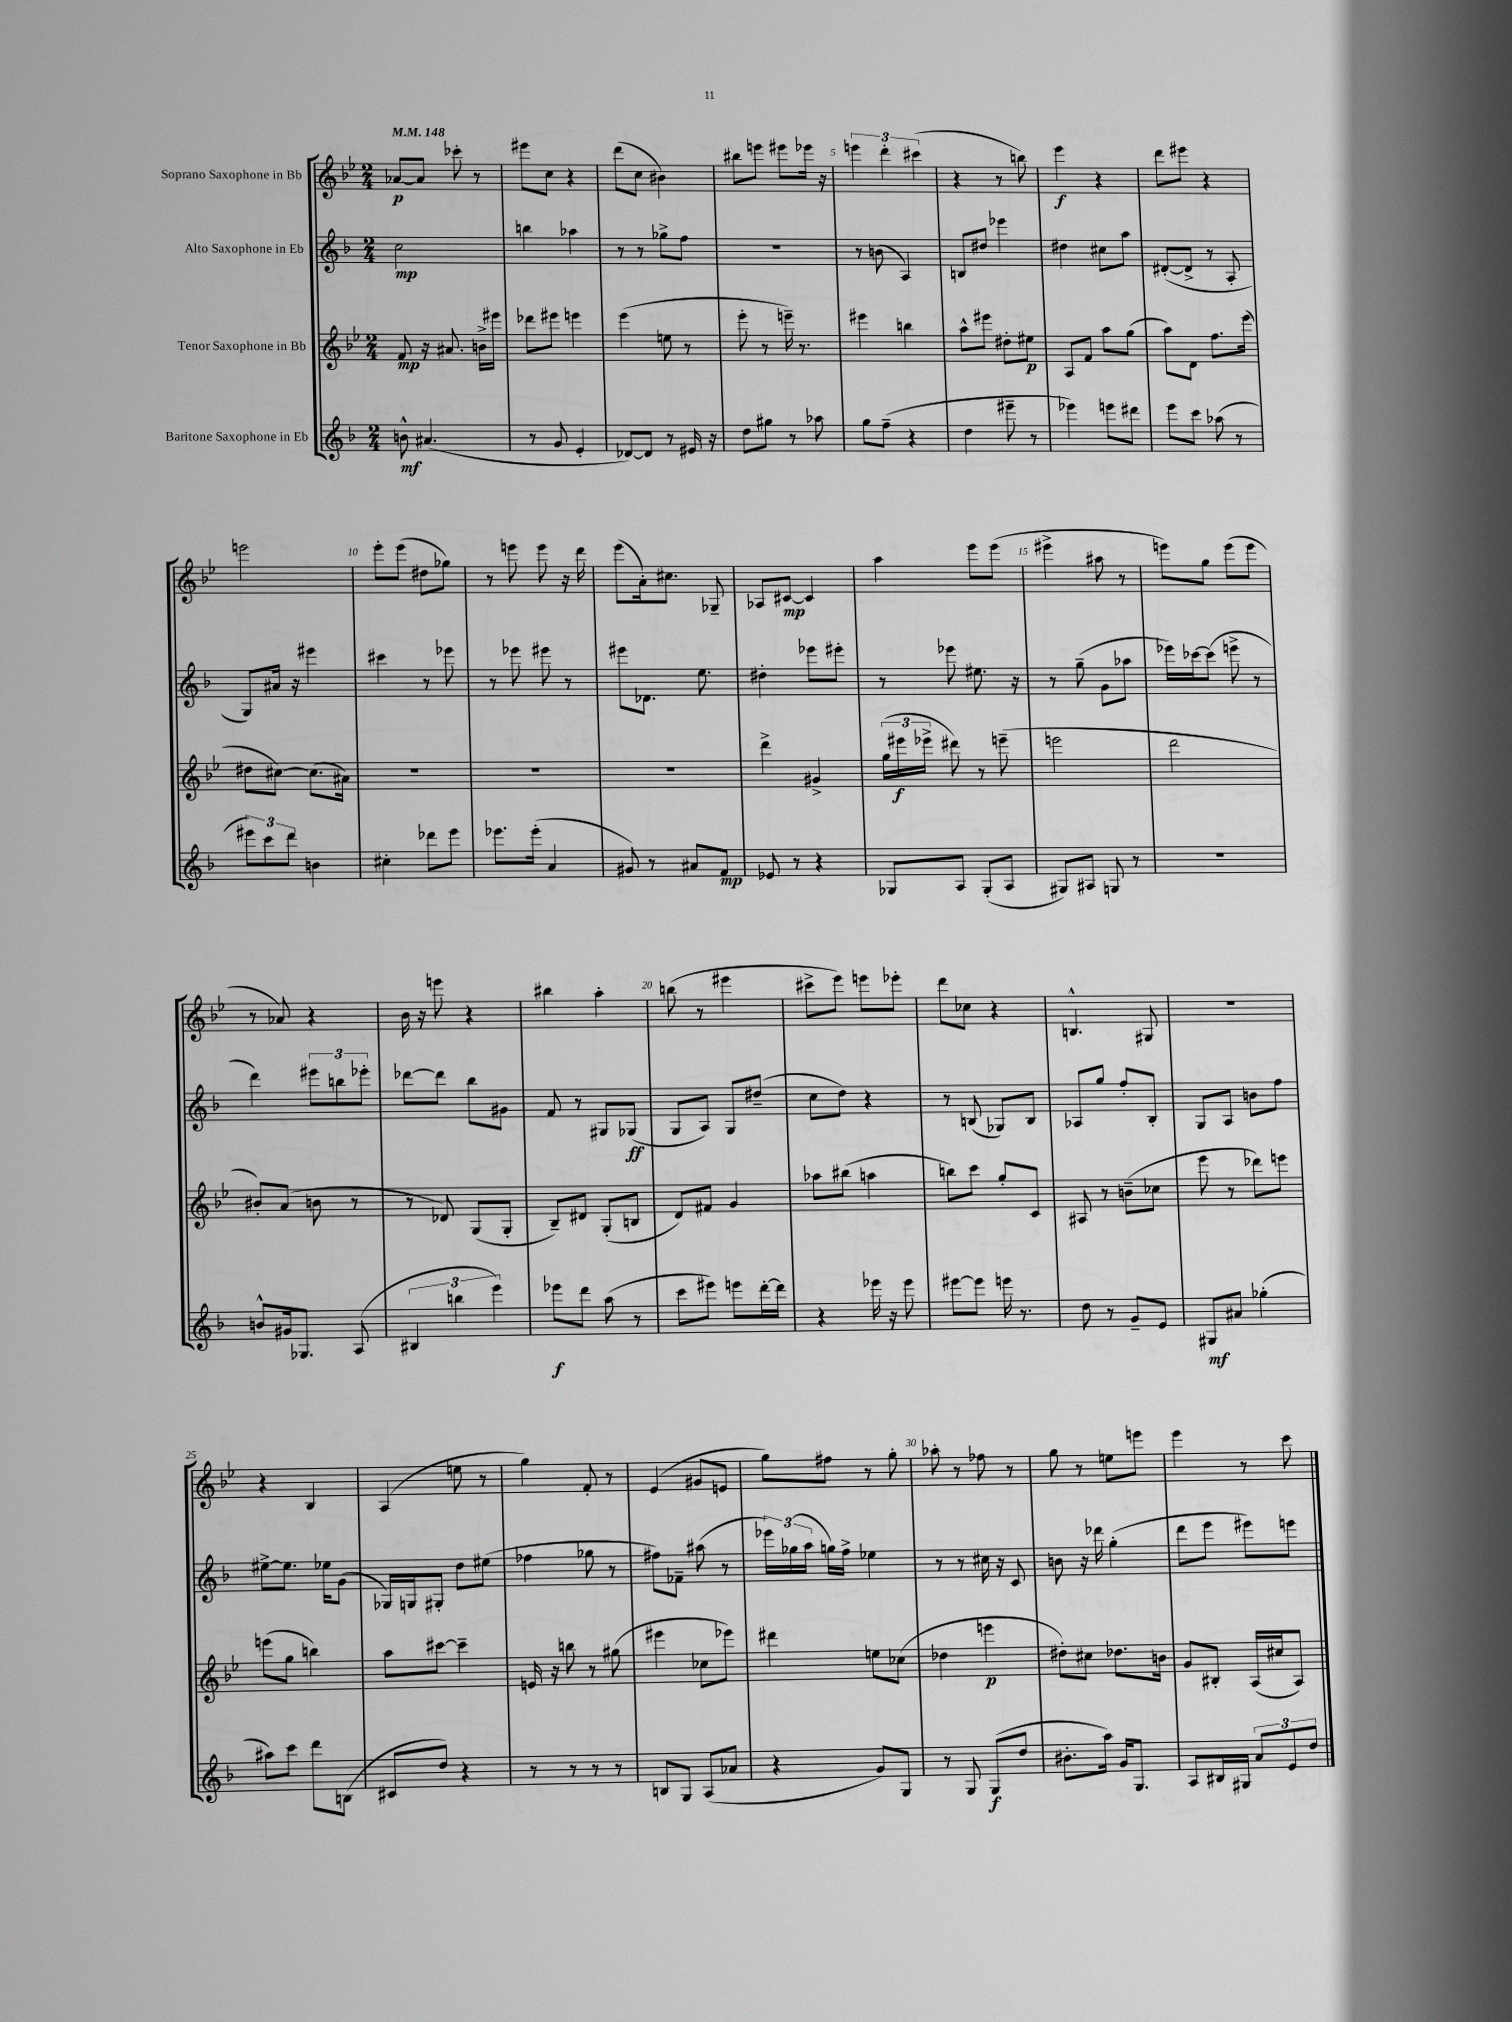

**kern	**kern	**kern	**kern
*staff4	*staff3	*staff2	*staff1
*clefG2	*clefG2	*clefG2	*clefG2
*k[b-]	*k[b-e-]	*k[b-]	*k[b-e-]
*M2/4	*M2/4	*M2/4	*M2/4
*MM148	*MM148	*MM148	*MM148
8b^^\	8f/	2cc\	[8a-/L
(4.a#/	16r	.	8a-/]J
.	8.a#/	.	.
.	.	.	8ccc-'\
.	16b^\LL	.	8r
.	16eee#\JJ	.	.
=	=	=	=
8r	8ddd-\L	4bb\	8eee#\L
8g/	8eee#\J	.	8cc\J
4e'/	4eee\	4aa-\	4r
=	=	=	=
[8d-/L)	(4eee-\	8r	(8ddd\L
8d-/]J	.	8r	8cc\J
8r	8ee\	8gg-^\L	4b#\)
16e#/	8r	8ff\J	.
16r	.	.	.
=	=	=	=
8dd\L	8eee-'\	2r	8bb#\L
8gg#\J	8r	.	8eee\J
8r	16eee~\)	.	8eee#\L
.	8.r	.	.
8aa-\	.	.	16eee-\Jk
.	.	.	16r
=	=	=	=
8gg\L	4eee#\	8r	6eee\
(8ff~\J	.	(8b\	.
.	.	.	6ddd'\
4r	4bb\	4A/)	.
.	.	.	(6ccc#\
=	=	=	=
4dd\	8aa^^\L	8B/L	4r
.	8eee#\J	8dd#/J	.
8eee#~\	8dd#'\L	4eee-\	8r
8r	8ee#\J	.	8bb\)
=	=	=	=
4eee-\)	8A/L	4dd#\	4eee-\
.	8f/J	.	.
8eee\L	8aa\L	8cc#\L	4r
8ddd#\J	(8gg\J	8aa\J	.
=	=	=	=
8eee\L	8aa\L)	([8d#'/L	8ddd\L
8ccc\J	8d\J	8d#^/]J	8eee#\J
(8aa-\	8.ff\L	8r	4r
8r	.	8A'/	.
.	(16eee-\Jk	.	.
=	=	=	=
12eee#\L)	8dd#\L	8G/L)	2eee\
12ccc\	.	.	.
.	[8cc#\J)	16a#/Jk	.
12ddd\J	.	.	.
.	.	16r	.
4b\	(8.cc#\]L	4eee#\	.
.	16a#\Jk)	.	.
=	=	=	=
4cc#'\	2r	4ccc#\	8eee-'\L
.	.	.	(8eee-\J
8ddd-\L	.	8r	8dd#\L
8eee\J	.	8eee-\	8gg-\J)
=	=	=	=
8.eee-\L	2r	8r	8r
.	.	8eee-\	8eee\
(16eee-'\Jk	.	.	.
4a/	.	8eee#\	8eee\
.	.	8r	16r
.	.	.	16ddd\
=	=	=	=
8g#/)	2r	8eee#\L	(8eee-\L
8r	.	8.d-\J	16a'\k)
.	.	.	8.cc#\J
8a#/L	.	.	.
.	.	8.ee\	.
8f/J	.	.	8G-~/
=	=	=	=
8e-/	4ddd^\	4dd#'\	8A-/L
8r	.	.	[8c#/J
4r	4g#^/	8eee-\L	4c#/]
.	.	8eee#'\J	.
=	=	=	=
8G-/L	(24gg\LL	8r	4aa\
.	24eee#\	.	.
.	24eee-^\JJ	.	.
8A/J	8ddd#\)	8eee-\	.
(8G-'/L	8r	8.ee#\	8eee-\L
8A/J	(8eee~\	.	(8eee-\J
.	.	16r	.
=	=	=	=
8G#/L)	2eee\	8r	4eee#^\
8A#/J	.	(8gg~\	.
8G/	.	8g\L	8aa#\
8r	.	8aa-\J	8r
=	=	=	=
2r	2ddd\	16eee-\LL)	8eee\L)
.	.	[16ccc-\J	.
.	.	(8ccc-\]J	8gg\J
.	.	8eee^\	(8eee\L
.	.	8r	8eee\J
=	=	=	=
8b^^/L	8b#'/L)	4ddd\)	8r
16g#/k	(8a/J	.	8a-/)
8.G-/J	.	.	.
.	8b\	12eee#\L	4r
.	.	12bb\	.
(8A/	8r	.	.
.	.	12eee-'\J	.
=	=	=	=
6B#/	8r	[8ddd-\L	16b-\
.	.	.	16r
.	8d-/)	8ddd-\]J	8eee\
6bb\	.	.	.
.	(8G/L	8bb-\L	4r
6eee\)	.	.	.
.	8G'/J	8g#\J	.
=	=	=	=
8eee-\L	8B-~/L)	8f/	4bb#\
8ddd\J	8d#/J	8r	.
(8aa\	(8G'/L	8G#/L	4aa'\
8r	8B/J	(8G-/J	.
=	=	=	=
8ccc\L	8d/L)	8G/L	(8bb\
8eee#\J)	8f#/J	8A/J)	8r
8eee\L	4g/	8G/L	4eee#\
[16ddd'\L	.	(8dd#~/J	.
16ddd\]JJ	.	.	.
=	=	=	=
4r	8aa-\L	8cc\L	8ccc#^\L
.	(8bb#\J	8dd\J)	8eee-\J)
16eee-\	4aa\	4r	8eee\L
16r	.	.	.
8eee-\	.	.	8eee-'\J
=	=	=	=
[8eee#\L	8bb\L)	8r	8ddd\L
8eee#\]J	8ccc\J	(8B/	8cc-\J
16eee\	8gg'/L	8G-/L)	4r
8.r	.	.	.
.	8c/J	8B/J	.
=	=	=	=
8dd\	8A#/	8A-/L	4.B^^/
8r	8r	8gg/J	.
8g~/L	(8b~\L	8ff'/L	.
8e/J	8cc-\J	8B-'/J	8G#/
=	=	=	=
8G#/L	8eee-\	8G/L	2r
8a#/J	8r	8A/J	.
(4gg-'\	8ddd-\L)	8b\L	.
.	8eee\J	8ff\J	.
=	=	=	=
8aa#\L)	(8eee\L	[8ee#^\L	4r
8ccc\J	8gg\J	8.ee#\]J	.
8ddd\L	4bb\)	.	4B-/
.	.	16ee-\LK	.
(8B\J	.	(8g\J	.
=	=	=	=
8c#/L	8aa\L	16G-/LL)	(4A/
.	.	16G/J	.
8dd/J)	[8ccc#\J	8G#'/J	.
4r	4ccc#~\]	8dd\L	8ee\
.	.	(8ee#\J	8r
=	=	=	=
8r	16e/	4ff-\	4gg\)
.	16r	.	.
8r	8bb\	.	.
8r	8r	8gg-\	8f'/
8r	(8gg#\	8r	8r
=	=	=	=
8B/L	4eee#\	8ff#\L)	(4e-/
8G/J	.	8f-~\J	.
(8A/L	8cc-\L	(8aa#\	8g#/L
8a-/J	8eee-\J)	8r	8e/J
=	=	=	=
4r	4ddd#\	24eee-\LL)	8gg\L)
.	.	(24gg-\	.
.	.	24aa\JJ	.
.	.	16gg\LL)	8ff#\J
.	.	16ff^\JJ	.
8g/L)	8ee\L	4ee-\	8r
8G/J	(8cc-\J	.	8gg'\
=	=	=	=
8r	4dd-\	8r	8aa-'\
8G/	.	8r	8r
(8G/L	4eee\	16cc#\	8ff-\
.	.	16r	.
8dd/J	.	8c/	8r
=	=	=	=
8.b#'\L	8dd#'\L)	8b\	8gg\
.	8cc#\J	16r	8r
16aa\Jk)	.	16ddd-\	.
16g/LK	8.dd-\L	(4gg'\	8ee\L
8.G/J	.	.	.
.	.	.	8eee\J
.	16b\Jk	.	.
=	=	=	=
8A/L	8g/L	8ddd\L	4eee-\
16B#/L	8B#'/J	8eee\J	.
16G#/JJ	.	.	.
12a/L	(16A/LL	8eee#\L)	8r
.	16cc#/J	.	.
12e/	.	.	.
.	8A/J)	8eee\J	8ccc\
12dd/J	.	.	.
==	==	==	==
*-	*-	*-	*-
